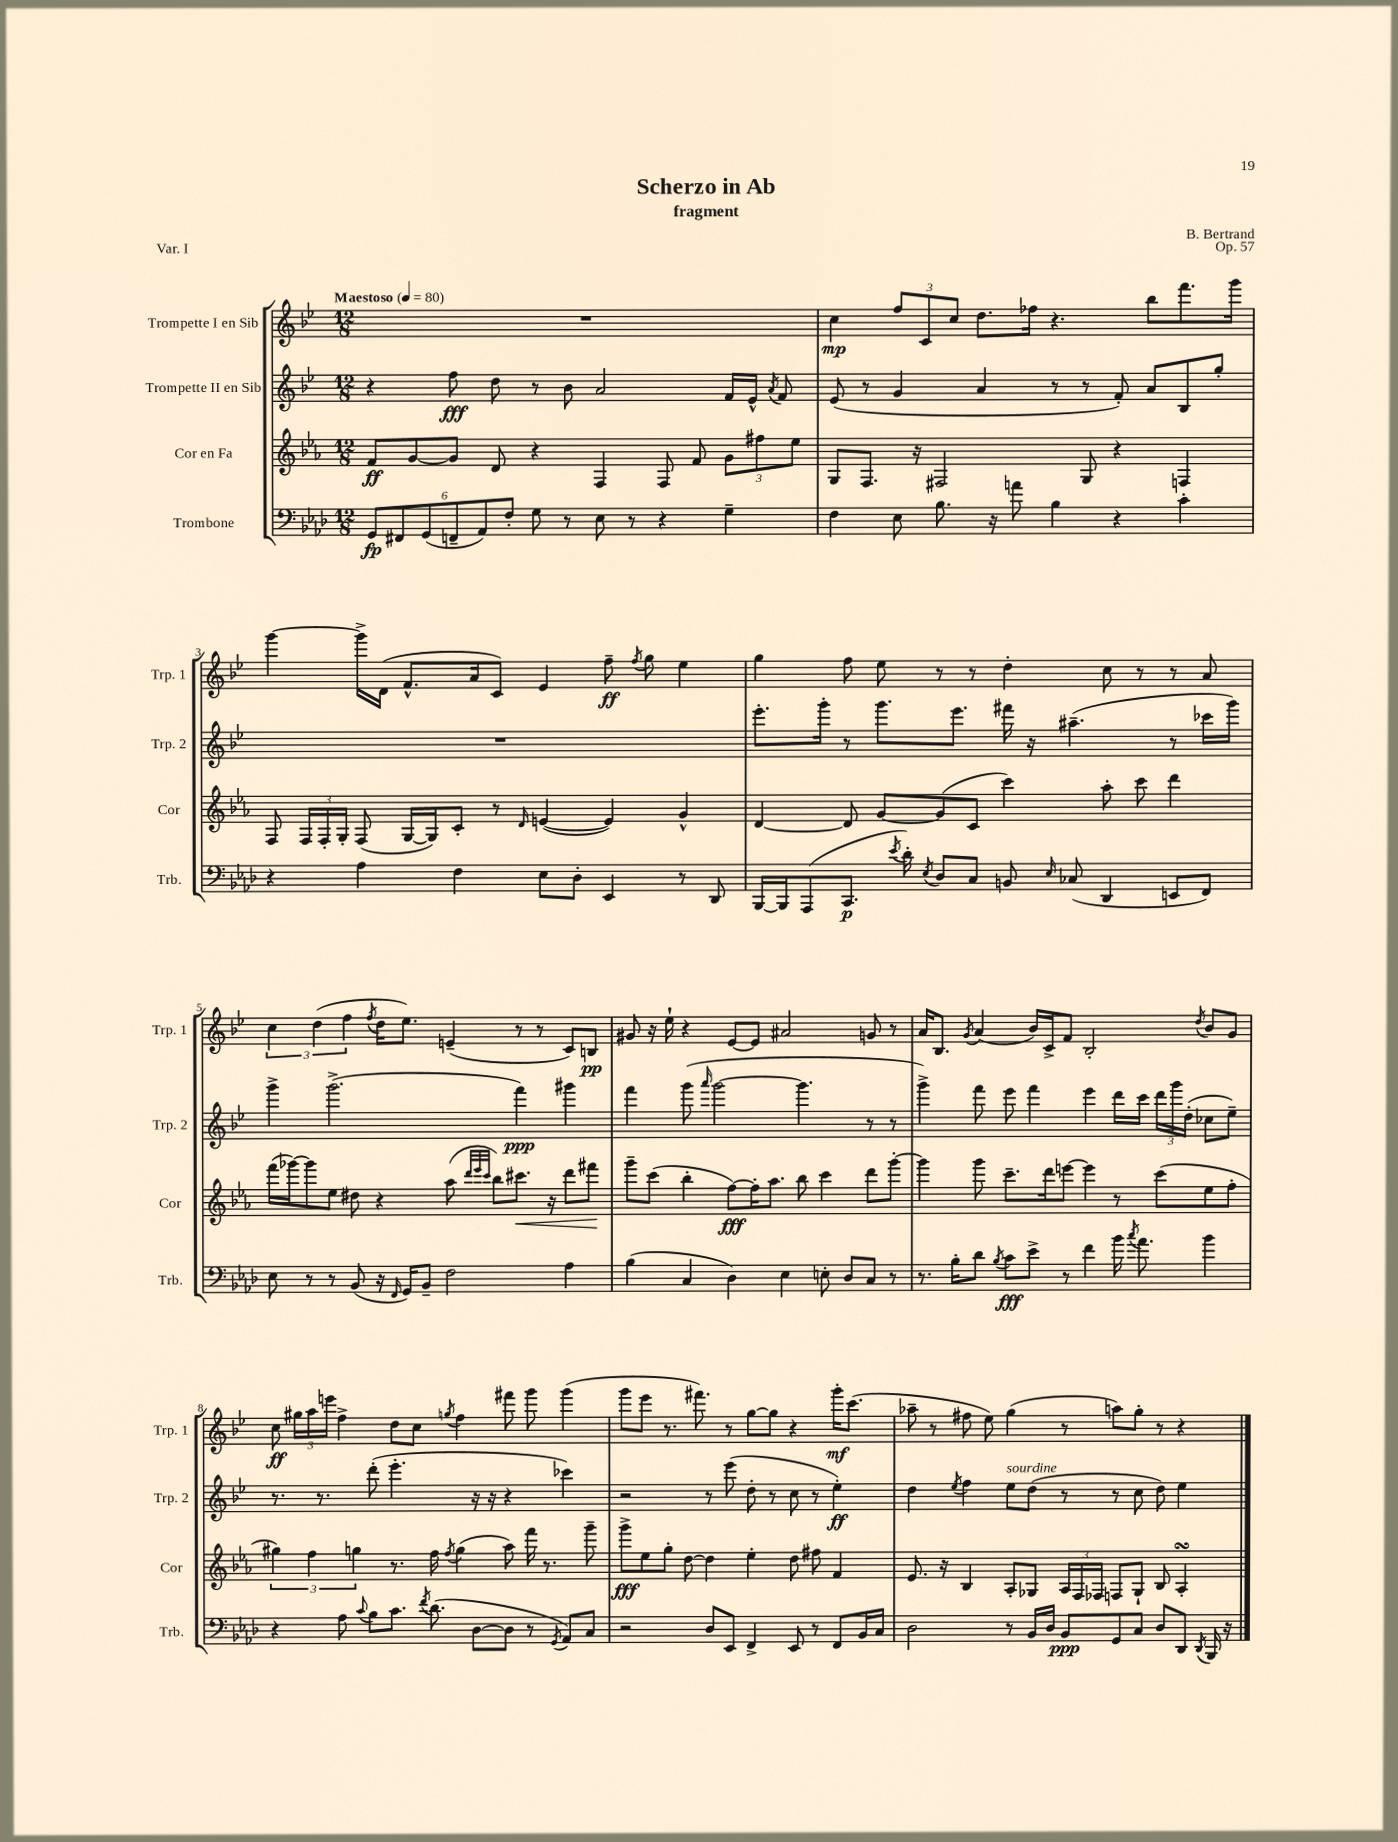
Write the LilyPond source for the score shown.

\header { title = "Scherzo in Ab" composer = "B. Bertrand" subtitle = "fragment" opus = "Op. 57" piece = "Var. I" }
<<
\new StaffGroup <<
\new Staff = "s0" \with { instrumentName = "Trompette I en Sib" shortInstrumentName = "Trp. 1" } {
    \clef treble \key bes \major \numericTimeSignature \time 12/8 \tempo "Maestoso" 4 = 80
    \autoBeamOff R1. |
    c''4\mp \tuplet 3/2 { f''8[ c'8 c''8] } d''8.[ fes''16] r4. bes''8[ f'''8. g'''16] |
    g'''4~ g'''16[-> d'16]( f'8.[-^ a'16 c'8]) ees'4 f''8--\ff \acciaccatura { f''8 } g''8 ees''4 |
    g''4 f''8 ees''8 r8 r8 d''4-. c''8 r8 r8 a'8 |
    \tuplet 3/2 { c''4 d''4( f''4 } \acciaccatura { f''8 } d''16[ ees''8.]) e'4--( r8 r8 c'8[) b8]\pp |
    gis'8 r16 ees''16-! r4 ees'8[~ ees'8] ais'2 g'8 r8 |
    a'16[ bes8.] \acciaccatura { g'8 } a'4( bes'16[) c'16-> f'8] bes2-. \acciaccatura { d''8 } bes'8[ g'8] |
    c''8\ff \tuplet 3/2 { gis''16[ a''16 e'''16] } f''4-> d''8[ c''8] \acciaccatura { g''8 } f''4 fis'''8 g'''8 g'''4( |
    g'''8[ ees'''8] r8. fis'''8.) r8 g''8[~ g''8] r4 g'''16[-.\mf c'''8.]( |
    aes''8-- r8 fis''8 ees''8) g''4( r8 a''8[) g''8]-. r8 r4 \bar "|." |
}
\new Staff = "s1" \with { instrumentName = "Trompette II en Sib" shortInstrumentName = "Trp. 2" } {
    \clef treble \key bes \major \numericTimeSignature \time 12/8
    \autoBeamOff r4 f''8\fff d''8 r8 bes'8 a'2 f'16[ ees'16]-^ \acciaccatura { a'8 } f'8 |
    ees'8( r8 g'4 a'4 r8 r8 f'8-.) a'8[ bes8 g''8]-. |
    R1. |
    ees'''8.[-. g'''16]-. r8 g'''8.[ ees'''8.] fis'''16 r16 ais''4.--( r8 ces'''16[ g'''16]) |
    g'''4-> g'''2.->( f'''4\ppp) gis'''4 |
    f'''4 g'''8( \grace { a'''16 } g'''2~ g'''4. r8 r8 |
    g'''4->) f'''8 ees'''8 f'''4 ees'''4 d'''16[ c'''16] \tuplet 3/2 { d'''16[ g'''16 d''16]-.( } ces''8[ ees''8]--) |
    r8. r8. d'''8-.( ees'''4.-. r16 r16 r4 ces'''4) |
    r2 r8 ees'''8( d''8-. r8 c''8 r8 ees''4-.\ff) |
    d''4 \acciaccatura { ees''8 } f''4 ees''8[^\markup { \italic "sourdine" } d''8]( r8 r8 c''8 d''8) ees''4 \bar "|." |
}
\new Staff = "s2" \with { instrumentName = "Cor en Fa" shortInstrumentName = "Cor" } {
    \clef treble \key ees \major \numericTimeSignature \time 12/8
    \autoBeamOff f'8[\ff g'8~ g'8] d'8 r4 f4 f8 f'8 \tuplet 3/2 { g'8[ fis''8 ees''8] } |
    g8[ f8.] r16 fis2 g8 r4 f4 |
    f8 \tuplet 3/2 { f16[ f16-. g16]-. } f8( g16[~ g16) c'8]-. r8 \grace { d'16 } e'4~( e'4) g'4-^ |
    d'4~ d'8 g'8[~ g'8( c'8] c'''4) aes''8-. c'''8 d'''4 |
    f'''16[( ges'''16~) ges'''8 ees''8] dis''8 r4 aes''8( \grace { d'''32[ ees'''32 c'''32] } bes''8[) cis'''8.]\< r16 d'''8[ fis'''8]\! |
    g'''8[-- c'''8]( bes''4-. f''8[~\fff) f''16-. aes''8.] bes''8 c'''4 d'''8[ g'''8]~-. |
    g'''4 g'''8 c'''8.[-- d'''16 e'''8]~ e'''4 r8 c'''8[( ees''8 f''8]-. |
    \tuplet 3/2 { gis''4) f''4 g''4 } r8. f''16 \acciaccatura { f''8 } g''4( aes''8) f'''16 r8. g'''8-- |
    g'''8[->\fff ees''8 g''8]-. d''8~ d''4 ees''4-. d''8 fis''8 f'4 |
    ees'8. r16 bes4 aes8[-. ges8] \tuplet 3/2 { aes16[ f16 fes16] } f8[ ges8]-! bes8 aes4-.\turn \bar "|." |
}
\new Staff = "s3" \with { instrumentName = "Trombone" shortInstrumentName = "Trb." } {
    \clef bass \key aes \major \numericTimeSignature \time 12/8
    \autoBeamOff \tuplet 6/4 { g,8[\fp fis,8 g,8( f,8-- aes,8) f8]-. } g8 r8 ees8 r8 r4 g4-- |
    f4 ees8 bes8. r16 a'8 bes4 r4 c'4-. |
    r4 aes4 f4 ees8[ des8]-. ees,4 r8 des,8 |
    bes,,16[~ bes,,16 aes,,8( c,8.]\p \acciaccatura { ees'8 } des'16-.) \acciaccatura { ees8 } des8[ c8] b,8 \grace { ees16 } ces8( des,4 e,8[ f,8]) |
    ees8 r8 r8 bes,8( r16 \grace { f,16 } g,16[) bes,8]-- f2 aes4 |
    bes4( c4 des4) ees4 e8-. des8[ c8] r8 |
    r8. bes16[-. des'8] \acciaccatura { bes8 } c'8[\fff ees'8]-> r8 f'4 bes'16 \acciaccatura { c''8 } aes'8. bes'4 |
    r4 aes8 \appoggiatura { c'8 } bes8[ c'8.] \acciaccatura { f'8 } des'8.( des8[~ des8] r8 \acciaccatura { g,8 } aes,8[) c8] |
    r2 des8[ ees,8] f,4-> ees,8 r8 f,8[ bes,16 c16] |
    des2 r8 bes,16[ des16] bes,8[\ppp g,8 c8] des8[ des,8] \acciaccatura { des,8 } bes,,16 r16 \bar "|." |
}
>>
>>
